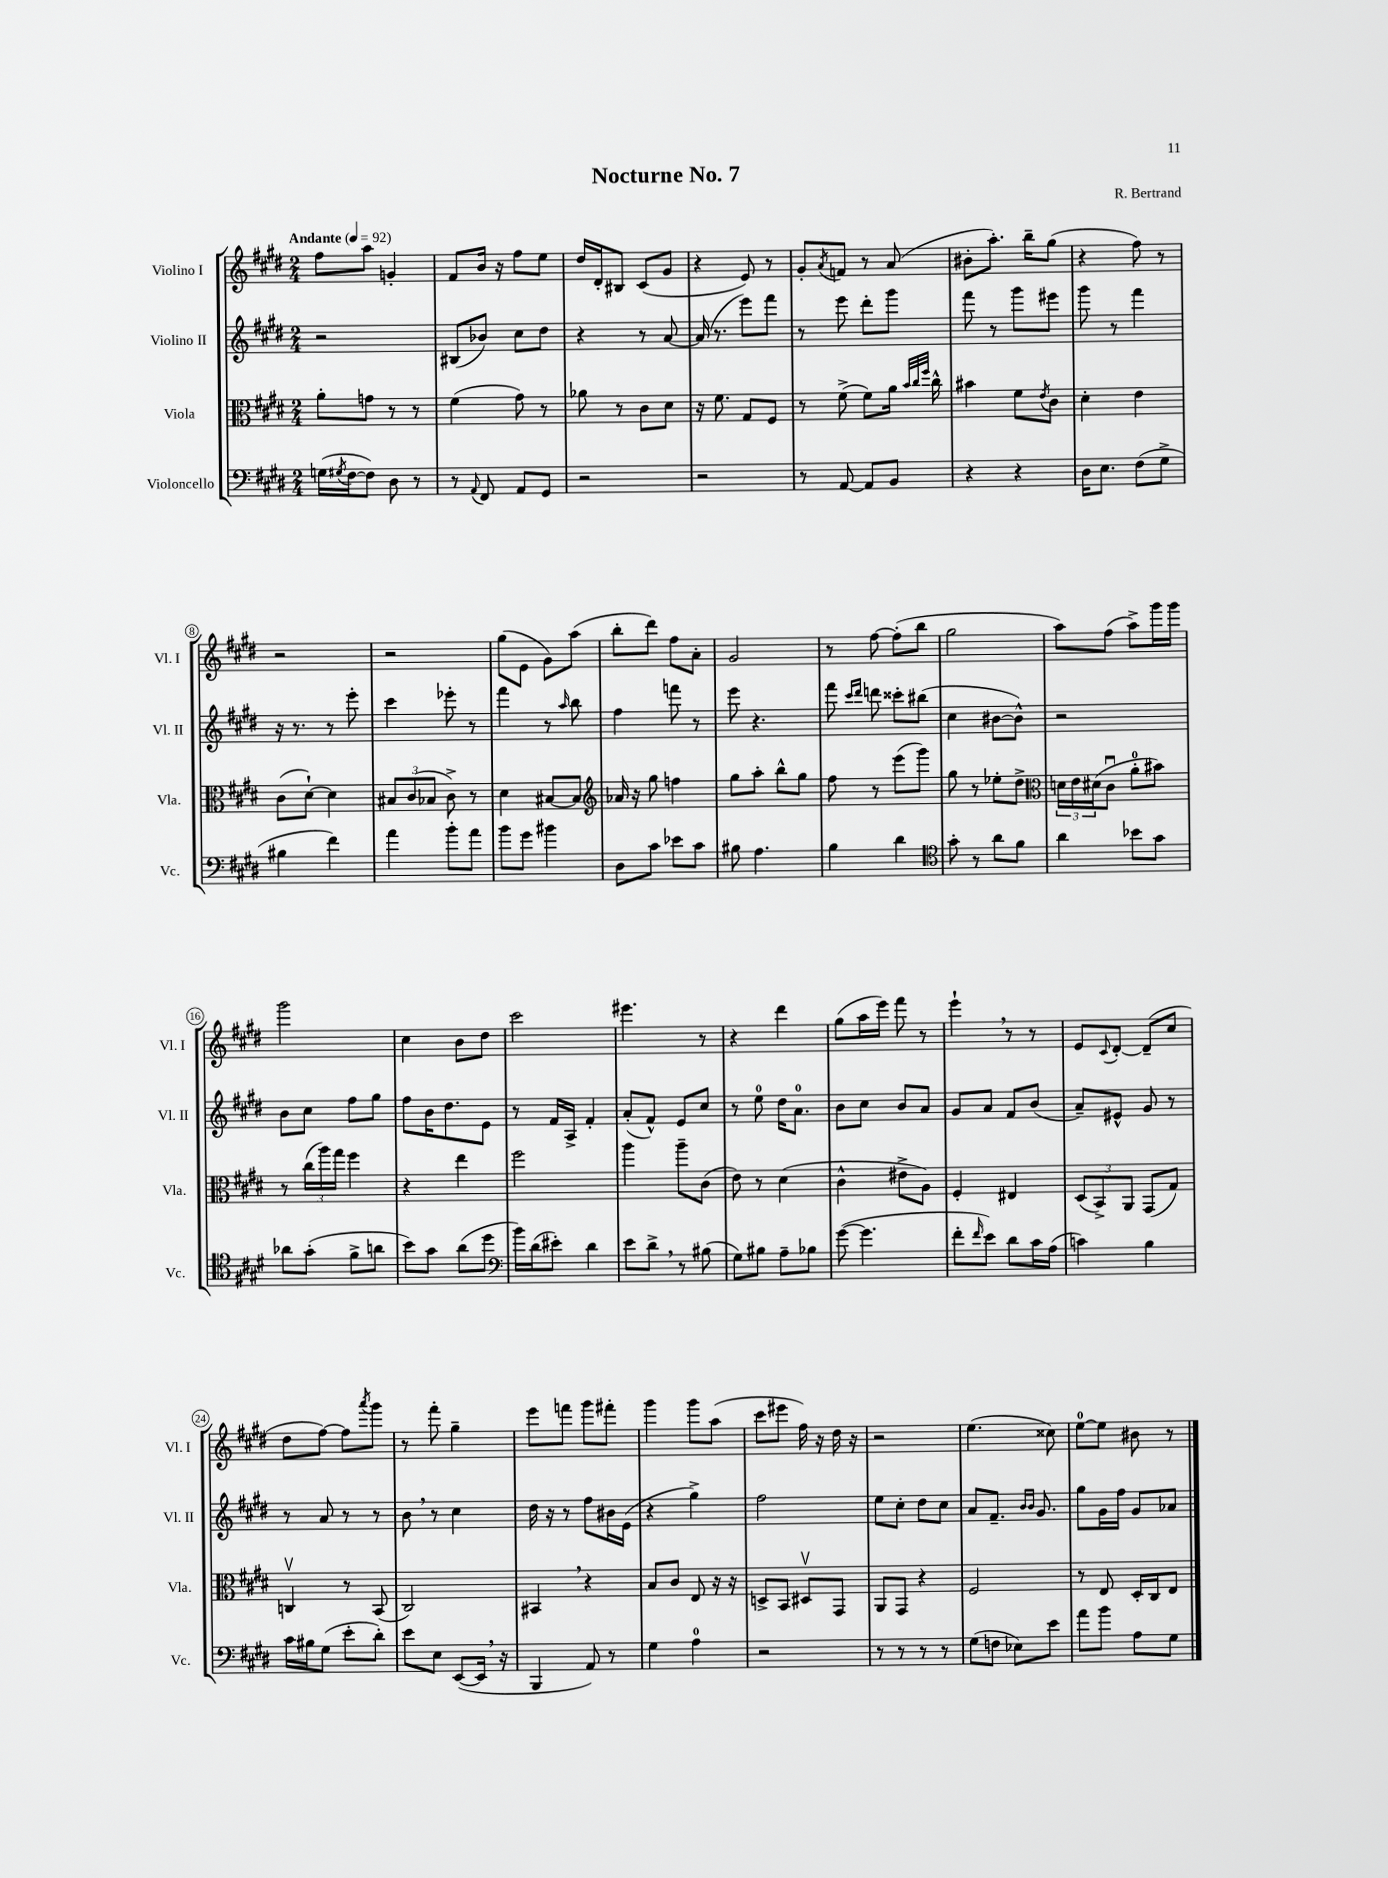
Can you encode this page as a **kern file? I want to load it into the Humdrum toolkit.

**kern	**kern	**kern	**kern
*staff4	*staff3	*staff2	*staff1
*clefF4	*clefC3	*clefG2	*clefG2
*k[f#c#g#d#]	*k[f#c#g#d#]	*k[f#c#g#d#]	*k[f#c#g#d#]
*M2/4	*M2/4	*M2/4	*M2/4
*MM92	*MM92	*MM92	*MM92
(16G\LL	8a'\L	2r	8ff#\L
8qG#/	.	.	.
[16F#\J	.	.	.
8F#\]J)	8g\J	.	8aa\J
8D#\	8r	.	4g'/
8r	8r	.	.
=	=	=	=
8r	(4f#\	(8B#/L	8f#/L
8qqAA/	.	.	.
8FF#/	.	8b-/J)	16b/Jk
.	.	.	16r
8AA/L	8g#\)	8cc#\L	8ff#\L
8GG#/J	8r	8dd#\J	8ee\J
=	=	=	=
2r	8a-\	4r	16dd#/LL
.	.	.	16d#'/J
.	8r	.	8B#/J
.	8c#\L	8r	(8c#/L
.	8d#\J	[8a/	8g#/J
=	=	=	=
2r	16r	(16a/]	4r
.	8.f#\	8.r	.
.	8G#/L	8eee\L)	8e/)
.	8F#/J	8fff#\J	8r
=	=	=	=
8r	8r	8r	8g#'/L
.	.	.	8qa/
[8AA/	(8f#^\	8eee\	8f/J
8AA/]L	8f#\L)	8ddd#'\L	8r
8BB/J	16a\Jk	8ggg#\J	(8a/
.	32qqb/LLL	.	.
.	32qqcc#/	.	.
.	32qqff#/JJJ	.	.
.	16cc#^^\	.	.
=	=	=	=
4r	4b#\	8fff#\	8b#'\L
.	.	8r	8.aa'\J)
4r	8f#\L	8ggg#\L	.
.	.	.	16bb~\LK
.	8qe/	.	.
.	8c#\J	8eee#\J	(8gg#\J
=	=	=	=
16D#\LK	4d#'\	8ggg#\	4r
8.E\J	.	.	.
.	.	8r	.
(8F#\L	4e\	4fff#\	8ff#\)
8G#^\J	.	.	8r
=	=	=	=
4B#\	(8c#\L	16r	2r
.	.	8.r	.
.	[8d#`\J)	.	.
4f#\)	4d#\]	8r	.
.	.	8eee'\	.
=	=	=	=
4a\	12B#/L	4ccc#\	2r
.	(12c#/	.	.
.	12B-/J	.	.
8b'\L	8c#^\)	8eee-'\	.
8a\J	8r	8r	.
=	=	=	=
8b\L	4d#\	4fff#\	(8gg#\L
8g#\J	.	.	8e\J
4b#\	[8B#/L	8r	8g#\L)
.	.	16qqaa/	.
.	8B#/]J	8bb\	(8aa\J
=	=	=	=
*	*clefG2	*	*
8D#\L	16a-/	4ff#\	8bb'\L
.	16r	.	.
8c#\J	8gg#\	.	8ddd#\J)
8e-\L	4ff\	8fff\	8ff#\L
8c#\J	.	8r	8a'\J
=	=	=	=
8B#\	8gg#\L	8eee\	2g#/
4.A\	8aa'\J	4.r	.
.	8bb^^\L	.	.
.	8gg#\J	.	.
=	=	=	=
4B\	8ff#\	8fff#\	8r
.	.	16qqccc#/LL	.
.	.	16qqddd#/JJ	.
.	8r	8ddd\	[8ff#\
4d#\	(8eee\L	8ccc##'\L	(8ff#'\]L
.	8ggg#\J)	(8bb#\J	8bb\J
=	=	=	=
*clefC4	*	*	*
8g#'\	8gg#\	4cc#\	2gg#\
8r	8r	.	.
8a\L	8ee-'\L	[8b#\L	.
8f#\J	8dd#^\J	8b#^^\]J)	.
=	=	=	=
*	*clefC3	*	*
4a\	24d\LL	2r	8aa\L)
.	24e\	.	.
.	(24d#\J	.	.
.	8c#u\J	.	(8ff#\J
8b-\L	8a'\L	.	8aa^\L)
8g#\J	8b#\J)	.	16ggg#\L
.	.	.	16ggg#\JJ
=	=	=	=
8a-\L	8r	8b\L	2ggg#\
(8g#'\J	(24cc#\LL	8cc#\J	.
.	24aa\)	.	.
.	24gg#\JJ	.	.
8f#^\L	4ff#\	8ff#\L	.
8a\J	.	8gg#\J	.
=	=	=	=
8b\L)	4r	8ff#\L	4cc#\
8g#\J	.	16b\K	.
.	.	8.dd#\	.
(8a\L	4ee\	.	8b\L
8dd#\J	.	8e\J	8dd#\J
=	=	=	=
*clefF4	*	*	*
16b\LL)	2ff#\	8r	2ccc#\
(16d#\J	.	.	.
8e#'\J)	.	16f#/LL	.
.	.	16A^/JJ	.
4d#\	.	4f#'/	.
=	=	=	=
8e\L	4aa\	(8a'/L	4.eee#\
8d#^\J	.	8f#^^/J)	.
8r	8aa~\L	8e/L	.
(8B#\	(8c#\J	8cc#/J	8r
=	=	=	=
8G#\L)	8e\)	8r	4r
8B#\J	8r	8ee\	.
8A~\L	(4d#\	16dd#\LK	4ddd#\
.	.	8.a\J	.
8B-\J	.	.	.
=	=	=	=
([8g#\	4c#^^\	8b\L	(8gg#\L
4.g#\]	.	8cc#\J	16aa\L
.	.	.	16eee\JJ)
.	8e#^\L	8b/L	8fff#\
.	8A\J)	8a/J	8r
=	=	=	=
8f#'\L	4F#'/	8g#/L	4eee`\
16qqf#/	.	.	.
8e\J)	.	8a/J	.
8d#\L	4E#/	8f#/L	8r
16c#\L	.	(8b/J	8r
(16A\JJ	.	.	.
=	=	=	=
4c\)	(12D#/L	8a~/L)	8e/L
.	12BB^/)	.	.
.	.	.	8qqc#/
.	.	8e#^^/J	[8d#'/J
.	12AA/J	.	.
4B\	(8GG#/L	8g#/	(8d#~/]L
.	8G#/J)	8r	8cc#/J
=	=	=	=
16c#\LL	4Cv/	8r	8dd#\L
16B#\J	.	.	.
(8G#\J	.	8a/	[8ff#\J)
8e'\L	8r	8r	8ff#\]L
.	.	.	8qaaa/
8d#'\J)	(8BB/	8r	8ggg#\J
=	=	=	=
8e\L	2C#/)	8b\	8r
8E\J	.	8r	8fff#'\
([8EE/L	.	4cc#\	4gg#~\
16EE/]Jk	.	.	.
16r	.	.	.
=	=	=	=
4BBB/	4BB#/	16dd#\	8eee\L
.	.	16r	.
.	.	8r	8fff\J
8AA/)	4r	8ff#\L	8ggg#\L
8r	.	16b#\L	8fff#'\J
.	.	(16e\JJ	.
=	=	=	=
4G#\	8B/L	4r	4ggg#\
.	8c#/J	.	.
4A\	8E/	4gg#^\)	8ggg#\L
.	16r	.	(8aa\J
.	16r	.	.
=	=	=	=
2r	8D^/L	2ff#\	8ccc#\L
.	8BB/J	.	8eee#\J
.	8D#v/L	.	16ff#\)
.	.	.	16r
.	8GG#/J	.	16dd#\
.	.	.	16r
=	=	=	=
8r	8AA/L	8ee\L	2r
8r	8GG#/J	8cc#'\J	.
8r	4r	8dd#\L	.
8r	.	8cc#\J	.
=	=	=	=
(8G#\L	2F#/	8a/L	(4.ee\
8F\J	.	8.f#~/J	.
8E-\L)	.	.	.
.	.	16qqb/LL	.
.	.	16qqb/JJ	.
.	.	8.g#/	.
8e\J	.	.	8cc##\)
=	=	=	=
8a\L	8r	8gg#\L	[8ee\L
8b\J	8E/	16g#\L	8ee\]J
.	.	16ff#\JJ	.
8A\L	16D#'/LL	8g#/L	8b#\
.	16C#/J	.	.
8G#\J	8E/J	8a-/J	8r
==	==	==	==
*-	*-	*-	*-
